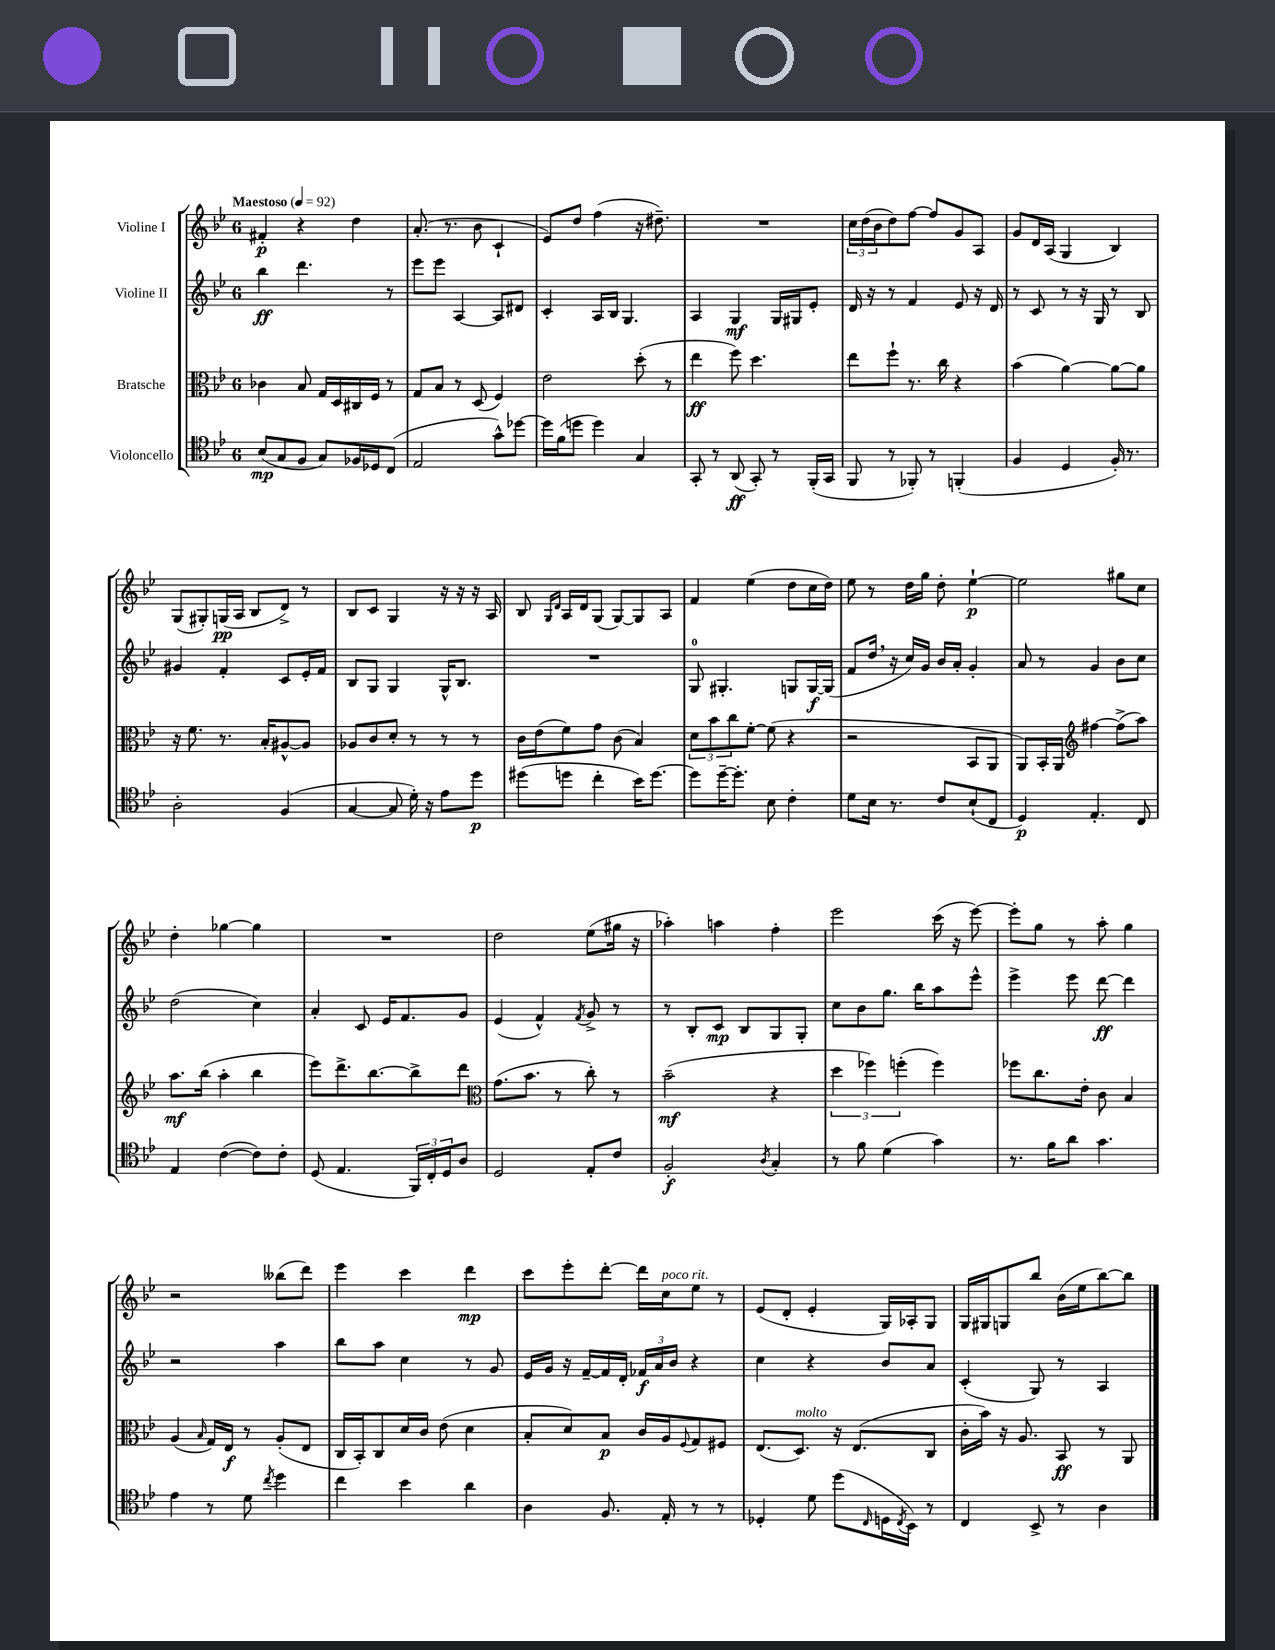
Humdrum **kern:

**kern	**dynam	**kern	**dynam	**kern	**dynam	**kern	**dynam
*part4	*part4	*part3	*part3	*part2	*part2	*part1	*part1
*staff4	*staff4	*staff3	*staff3	*staff2	*staff2	*staff1	*staff1
*I"Violoncello	*	*I"Bratsche	*	*I"Violine II	*	*I"Violine I	*
*clefC4	*	*clefC3	*	*clefG2	*	*clefG2	*
*k[b-e-]	*	*k[b-e-]	*	*k[b-e-]	*	*k[b-e-]	*
*M6/8	*	*M6/8	*	*M6/8	*	*M6/8	*
*MM92	*	*MM92	*	*MM92	*	*MM92	*
=1	=1	=1	=1	=1	=1	=1	=1
!	!	!	!	!	!	!LO:TX:a:B:t=Maestoso	!
(8B-/L	mp	4c-X\	.	4bb-\	ff	4f#X'/	p
8G/	.	.	.	.	.	.	.
8F/J	.	8B-/	.	4.ddd\	.	4r	.
8G/L)	.	16G/LL	.	.	.	.	.
.	.	16D/	.	.	.	.	.
16F-X/L	.	16C#X/	.	.	.	4dd\	.
16D-X/J	.	16F/JJ	.	.	.	.	.
(8C/J	.	8r	.	8r	.	.	.
=2	=2	=2	=2	=2	=2	=2	=2
2E-/	.	8G/L	.	8eee-\L	.	(8.a'/	.
.	.	8B-/J	.	8eee-\J	.	.	.
.	.	.	.	.	.	8.r	.
.	.	8r	.	[4A/	.	.	.
.	.	(8D/	.	.	.	8b-\	.
8g^^\L)	.	4F/)	.	8A/L]	.	4c`/	.
[8dd-X\J	.	.	.	8d#X/J	.	.	.
=3	=3	=3	=3	=3	=3	=3	=3
16dd-\LL]	.	2e-\	.	4c'/	.	8e-/L)	.
(16f\J	.	.	.	.	.	.	.
8ddn\J	.	.	.	.	.	8dd/J	.
4dd\)	.	.	.	16A/LL	.	(4ff\	.
.	.	.	.	16B-/JJ	.	.	.
.	.	.	.	4.G/	.	.	.
4G/	.	(8dd'\	.	.	.	16r	.
.	.	.	.	.	.	8.dd#X~\)	.
.	.	8r	.	.	.	.	.
=4	=4	=4	=4	=4	=4	=4	=4
8GG'/	.	4ee-\	ff	4A/	.	2.r	.
8r	.	.	.	.	.	.	.
(8AA/	ff	8ff\)	.	4G/	mf	.	.
8GG'/)	.	4.dd\	.	.	.	.	.
8r	.	.	.	16G/LL	.	.	.
.	.	.	.	16G#X/J	.	.	.
(16FF'/LL	.	.	.	8e-'/J	.	.	.
16GG/JJ	.	.	.	.	.	.	.
=5	=5	=5	=5	=5	=5	=5	=5
8FF/	.	8ee-\L	.	16d/	.	24cc\LL	.
.	.	.	.	.	.	(24dd\	.
.	.	.	.	16r	.	.	.
.	.	.	.	.	.	24b-\J	.
8r	.	8ff`\J	.	8r	.	8dd\)	.
8FF-X'/)	.	8.r	.	4f/	.	[8ff\J	.
8r	.	.	.	.	.	8ff/L]	.
.	.	16cc\	.	.	.	.	.
(4FFn'/	.	4r	.	8e-/	.	8g/	.
.	.	.	.	16r	.	8A/J	.
.	.	.	.	16d/	.	.	.
=6	=6	=6	=6	=6	=6	=6	=6
4F/	.	(4b-\	.	8r	.	8g/L	.
.	.	.	.	8c/	.	16d/L	.
.	.	.	.	.	.	(16A/JJ	.
4D/	.	[4a\)	.	8r	.	4G/	.
.	.	.	.	16r	.	.	.
.	.	.	.	16G/	.	.	.
16F'/)	.	8a\L_	.	8r	.	4B-/)	.
8.r	.	.	.	.	.	.	.
.	.	8a\J]	.	8B-/	.	.	.
!!LO:LB:g=z
=7	=7	=7	=7	=7	=7	=7	=7
2A'\	.	16r	.	4g#X/	.	(8G/L	.
.	.	8.f\	.	.	.	.	.
.	.	.	.	.	.	8G#X'/)	.
.	.	8.r	.	4f'/	.	(16Gn/L	pp
.	.	.	.	.	.	16A/JJ	.
.	.	.	.	.	.	8B-/L	.
.	.	16B-'/KL	.	.	.	.	.
(4F/	.	[8A#X^^/	.	8c/L	.	8d^/J)	.
.	.	8A#/J]	.	16e-'/L	.	8r	.
.	.	.	.	16f/JJ	.	.	.
=8	=8	=8	=8	=8	=8	=8	=8
[4G/	.	8A-X/L	.	8B-/L	.	8B-/L	.
.	.	8c/	.	8G/J	.	8c/J	.
8G/]	.	8d'/J	.	4G/	.	4G/	.
16d'\)	.	8r	.	.	.	.	.
16r	.	.	.	.	.	.	.
8e-\L	.	8r	.	16G^^/KL	.	16r	.
.	.	.	.	8.B-/J	.	16r	.
8dd\J	p	8r	.	.	.	16r	.
.	.	.	.	.	.	16A/	.
=9	=9	=9	=9	=9	=9	=9	=9
(8dd#X\L	.	16c\LL	.	2.r	.	8B-/	.
.	.	(16e-\J	.	.	.	.	.
.	.	.	.	.	.	16qqG/LL	.
.	.	.	.	.	.	16qqd/JJ	.
8ddn\J	.	8f\)	.	.	.	16A/LL	.
.	.	.	.	.	.	16d/J	.
4cc'\	.	8g\J	.	.	.	(8G/J	.
.	.	(8c\	.	.	.	[8G/L)	.
16b-\KL)	.	4B-/)	.	.	.	8G/]	.
[8.dd\J	.	.	.	.	.	.	.
.	.	.	.	.	.	8A/J	.
=10	=10	=10	=10	=10	=10	=10	=10
8dd\L]	.	12d\L	.	8G/	.	4f/	.
.	.	12b-\	.	.	.	.	.
[16dd~\K	.	.	.	4.G#X'/	.	.	.
.	.	12cc\	.	.	.	.	.
8.dd'\J]	.	.	.	.	.	.	.
.	.	[8f'\J	.	.	.	(4ee-\	.
8B-\	.	(8f\]	.	.	.	.	.
4c'\	.	4r	.	8Gn/L	.	8dd\L	.
.	.	.	.	[16G/L	f	16cc\L	.
.	.	.	.	(16G/JJ]	.	16dd\JJ)	.
=11	=11	=11	=11	=11	=11	=11	=11
8d\L	.	2r	.	8f/L	.	8ee-\	.
16B-\Jk	.	.	.	16dd,/Jk	.	8r	.
8.r	.	.	.	16r	.	.	.
.	.	.	.	16cc/LL)	.	16dd\LL	.
.	.	.	.	16g/JJ	.	16gg\JJ	.
8c/L	.	.	.	16b-/LL	.	8dd'\	.
.	.	.	.	16a'/JJ	.	.	.
(8B-`/	.	8BB-/L	.	4g'/	.	[4ee-`\	p
8C/J	.	8AA/J	.	.	.	.	.
=12	=12	=12	=12	=12	=12	=12	=12
4D/)	p	8AA/L)	.	8a/	.	2ee-\]	.
.	.	16BB-'/L	.	8r	.	.	.
.	.	16AA/JJ	.	.	.	.	.
*	*	*clefG2	*	*	*	*	*
4.E-'/	.	[4ff#X\	.	4g/	.	.	.
.	.	(8ff#^\L]	.	8b-\L	.	8gg#X\L	.
8C/	.	8aa\J)	.	8cc\J	.	8cc\J	.
!!LO:LB:g=z
=13	=13	=13	=13	=13	=13	=13	=13
4E-/	.	8.aa\L	mf	(2dd\	.	4dd'\	.
.	.	(16bb-\Jk	.	.	.	.	.
([4c\	.	4aa'\	.	.	.	[4gg-X\	.
8c\L])	.	4bb-\	.	4cc\)	.	4gg-\]	.
8c'\J	.	.	.	.	.	.	.
=14	=14	=14	=14	=14	=14	=14	=14
(8D/	.	8eee-\L)	.	4a'/	.	2.r	.
4.E-/	.	8.ddd^\	.	.	.	.	.
.	.	.	.	8c/	.	.	.
.	.	[8.bb-\	.	.	.	.	.
.	.	.	.	16e-/KL	.	.	.
.	.	.	.	8.f/	.	.	.
24FF/LL)	.	8bb-^\]	.	.	.	.	.
24C'/	.	.	.	.	.	.	.
24D/J	.	.	.	.	.	.	.
8A/J	.	8ddd\J	.	8g/J	.	.	.
=15	=15	=15	=15	=15	=15	=15	=15
*	*	*clefC3	*	*	*	*	*
2D/	.	(8.g\L	.	(4e-/	.	2dd\	.
.	.	8.b-\J	.	.	.	.	.
.	.	.	.	4f^^/)	.	.	.
.	.	8r	.	.	.	.	.
.	.	.	.	8qf/	.	.	.
8E-'/L	.	8cc'\)	.	8g^/	.	(8ee-\L	.
8c/J	.	8r	.	8r	.	16gg#X\Jk	.
.	.	.	.	.	.	16r	.
=16	=16	=16	=16	=16	=16	=16	=16
2F'/	f	(2b-~\	mf	8r	.	4aa-X'\)	.
.	.	.	.	8B-'/L	.	.	.
.	.	.	.	8c/J	mp	4aan\	.
.	.	.	.	8B-/L	.	.	.
8qA/	.	.	.	.	.	.	.
4G'/	.	4r	.	8G/	.	4ff'\	.
.	.	.	.	8G'/J	.	.	.
=17	=17	=17	=17	=17	=17	=17	=17
8r	.	6dd\	.	8cc\L	.	2eee-\	.
8f\	.	.	.	8b-\	.	.	.
.	.	6ff-X\)	.	.	.	.	.
(4d\	.	.	.	8.gg\J	.	.	.
.	.	(6ffn'\	.	.	.	.	.
.	.	.	.	16bb-\KL	.	.	.
4g\)	.	4ff\)	.	8aa\	.	(16ccc\	.
.	.	.	.	.	.	16r	.
.	.	.	.	8eee-^^\J	.	[8eee-\)	.
=18	=18	=18	=18	=18	=18	=18	=18
8.r	.	8ff-X\L	.	4eee-^\	.	8eee-'\L]	.
.	.	8.cc\	.	.	.	8gg\J	.
16f\KL	.	.	.	.	.	.	.
8a\J	.	.	.	8eee-\	.	8r	.
.	.	16e-'\Jk	.	.	.	.	.
4.g\	.	8c\	.	[8ddd\	ff	8aa'\	.
.	.	4B-/	.	4ddd\]	.	4gg\	.
!!LO:LB:g=z
=19	=19	=19	=19	=19	=19	=19	=19
4e-\	.	(4A/	.	2r	.	2r	.
.	.	16qqB-/	.	.	.	.	.
8r	.	16G/LL)	.	.	.	.	.
.	.	16E-/JJ	f	.	.	.	.
8d\	.	8r	.	.	.	.	.
8qcc/	.	.	.	.	.	.	.
4dd\	.	(8A'/L	.	4aa\	.	(8bb--X\L	.
.	.	8E-/J	.	.	.	8ddd\J)	.
=20	=20	=20	=20	=20	=20	=20	=20
4cc\	.	16C/LL	.	8bb-\L	.	4eee-\	.
.	.	16BB-'/J)	.	.	.	.	.
.	.	8C/	.	8aa\J	.	.	.
4b-\	.	16d/L	.	4cc\	.	4ccc\	.
.	.	16c/JJ	.	.	.	.	.
.	.	(8e-\	.	.	.	.	.
4a\	.	4d\	.	8r	.	4ddd\	mp
.	.	.	.	8g/	.	.	.
=21	=21	=21	=21	=21	=21	=21	=21
4A\	.	8B-'/L	.	16e-/LL	.	8ccc\L	.
.	.	.	.	16g/JJ	.	.	.
.	.	8d/)	.	16r	.	8eee-'\	.
.	.	.	.	[16f~/LL	.	.	.
8.F/	.	8B-/J	p	16f/]	.	[8ddd'\J	.
.	.	.	.	16d'/JJ	.	.	.
.	.	16c/LL	.	24f-X/LL	f	16ddd\LL]	.
.	.	.	.	24a/	.	.	.
!	!	!	!	!	!	!LO:TX:a:i:t=poco rit.	!
16E-'/	.	16A/J	.	.	.	16cc\J	.
.	.	.	.	24b-/JJ	.	.	.
.	.	8qqF/	.	.	.	.	.
8r	.	8G/	.	4r	.	8ee-\J	.
8r	.	8F#X/J	.	.	.	8r	.
=22	=22	=22	=22	=22	=22	=22	=22
4D-X'/	.	(8.E-/L	.	4cc\	.	(8e-/L	.
.	.	.	.	.	.	8d'/J	.
!	!	!LO:TX:a:i:t=molto	!	!	!	!	!
.	.	8.D/J)	.	.	.	.	.
8d\	.	.	.	4r	.	4e-'/	.
(8dd\L	.	16r	.	.	.	.	.
.	.	(8.E-/L	.	.	.	.	.
16qqC/	.	.	.	.	.	.	.
16Dn\L	.	.	.	8b-/L	.	16G/LL)	.
8qC/	.	.	.	.	.	.	.
16BB-\JJ)	.	.	.	.	.	16A-X'/J	.
8r	.	8C/J	.	8a/J	.	8G/J	.
=23	=23	=23	=23	=23	=23	=23	=23
4C/	.	16c'\LL	.	(4c'/	.	16G/LL	.
.	.	16b-\JJ)	.	.	.	16G#X/J	.
.	.	16r	.	.	.	8Gn/	.
.	.	8.A/	.	.	.	.	.
8BB-^/	.	.	.	8G/)	.	8bb-/J	.
8r	.	8BB-/	ff	8r	.	(16b-\LL	.
.	.	.	.	.	.	16ee-\J	.
4A\	.	8r	.	4A/	.	[8bb-\)	.
.	.	8AA/	.	.	.	8bb-\J]	.
==	==	==	==	==	==	==	==
*-	*-	*-	*-	*-	*-	*-	*-
